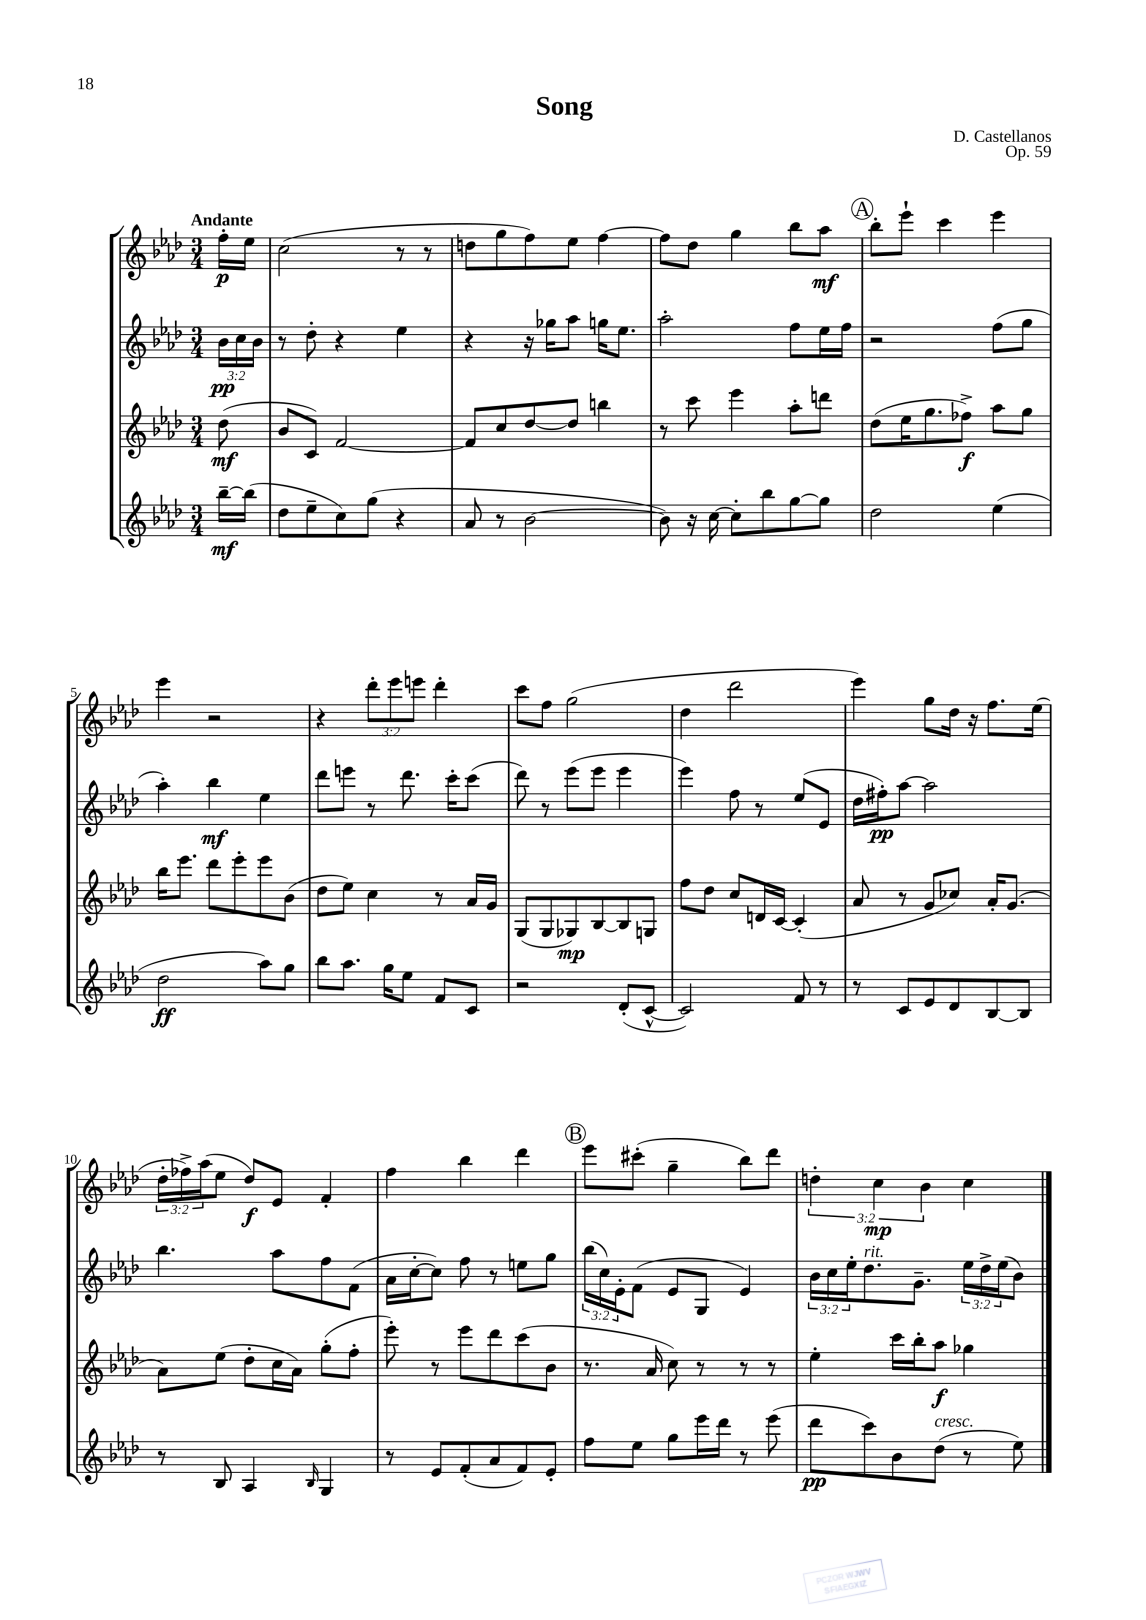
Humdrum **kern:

**kern	**kern	**kern	**kern
*staff4	*staff3	*staff2	*staff1
*clefG2	*clefG2	*clefG2	*clefG2
*k[b-e-a-d-]	*k[b-e-a-d-]	*k[b-e-a-d-]	*k[b-e-a-d-]
*M3/4	*M3/4	*M3/4	*M3/4
[16bb-~	(8dd-	24b-	16ff'
.	.	24cc	.
(16bb-]	.	.	16ee-
.	.	24b-	.
=	=	=	=
8dd-	8b-	8r	(2cc
8ee-~	8c)	8dd-'	.
8cc)	[2f	4r	.
(8gg	.	.	.
4r	.	4ee-	8r
.	.	.	8r
=	=	=	=
8a-	8f]	4r	8dd
8r	8cc	.	8gg
[2b-	[8dd-	16r	8ff)
.	.	16gg-	.
.	8dd-]	8aa-	8ee-
.	4bb	16gg	[4ff
.	.	8.ee-	.
=	=	=	=
8b-])	8r	2aa-'	8ff]
16r	8ccc	.	8dd-
[16cc	.	.	.
8cc']	4eee-	.	4gg
8bb-	.	.	.
[8gg	8aa-'	8ff	8bb-
8gg]	8ddd	16ee-	8aa-
.	.	16ff	.
=	=	=	=
2dd-	(8dd-	2r	8bb-'
.	16ee-	.	8eee-`
.	8.gg	.	.
.	.	.	4ccc
.	8ff-^)	.	.
(4ee-	8aa-	(8ff	4eee-
.	8gg	8gg	.
=	=	=	=
2dd-	16bb-	4aa-')	4eee-
.	8.eee-	.	.
.	8ddd-	4bb-	2r
.	8eee-'	.	.
8aa-)	8eee-	4ee-	.
8gg	(8b-	.	.
=	=	=	=
8bb-	8dd-	8ddd-	4r
8.aa-	8ee-)	8eee	.
.	4cc	8r	12ddd-'
16gg	.	.	.
.	.	.	12eee-
8ee-	.	8.ddd-	.
.	.	.	12eee
8f	8r	.	4ddd-'
.	.	16ccc'	.
8c	16a-	(8ccc	.
.	16g	.	.
=	=	=	=
2r	(8G	8ddd-)	8ccc
.	8G	8r	8ff
.	8G-)	(8eee-	(2gg
.	[8B-	8eee-	.
(8d-'	8B-]	4eee-	.
[8c^^	8G	.	.
=	=	=	=
2c])	8ff	4eee-)	4dd-
.	8dd-	.	.
.	8cc	8ff	2ddd-
.	16d	8r	.
.	[16c	.	.
8f	(4c']	(8ee-	.
8r	.	8e-	.
=	=	=	=
8r	8a-	16dd-	4eee-)
.	.	16ff#')	.
8c	8r	[8aa-	.
8e-	8g	2aa-]	8gg
8d-	8cc-)	.	16dd-
.	.	.	16r
[8B-	16a-'	.	8.ff
.	(8.g	.	.
8B-]	.	.	.
.	.	.	(16ee-
=	=	=	=
8r	8a-)	4.bb-	24dd-'
.	.	.	24ff-^)
.	.	.	(24aa-
8B-	(8ee-	.	8ee-
4A-	8dd-'	.	8dd-)
.	16cc	8aa-	8e-
.	16a-)	.	.
16qqB-	.	.	.
4G	(8gg'	8ff	4f'
.	8ff'	(8f	.
=	=	=	=
8r	8eee-')	16a-	4ff
.	.	[16cc'	.
8e-	8r	8cc])	.
(8f'	8eee-	8ff	4bb-
8a-	8ddd-	8r	.
8f)	(8ccc	8ee	4ddd-
8e-'	8b-	8gg	.
=	=	=	=
8ff	8.r	(24bb-	8eee-
.	.	24cc)	.
.	.	24e-'	.
8ee-	.	(8f	(8ccc#'
.	16a-	.	.
8gg	8cc)	8e-	4gg~
16eee-	8r	8G	.
16ddd-	.	.	.
8r	8r	4e-)	8bb-)
(8eee-	8r	.	8ddd-
=	=	=	=
8ddd-	4ee-'	24b-	6dd'
.	.	24cc	.
.	.	24ee-'	.
8ccc)	.	8.dd-	.
.	.	.	6cc
8b-	16ccc	.	.
.	16bb-'	8.g~	.
.	.	.	6b-
(8dd-	8aa-	.	.
8r	4gg-	24ee-	4cc
.	.	24dd-^	.
.	.	(24ee-	.
8ee-)	.	8b-)	.
==	==	==	==
*-	*-	*-	*-
